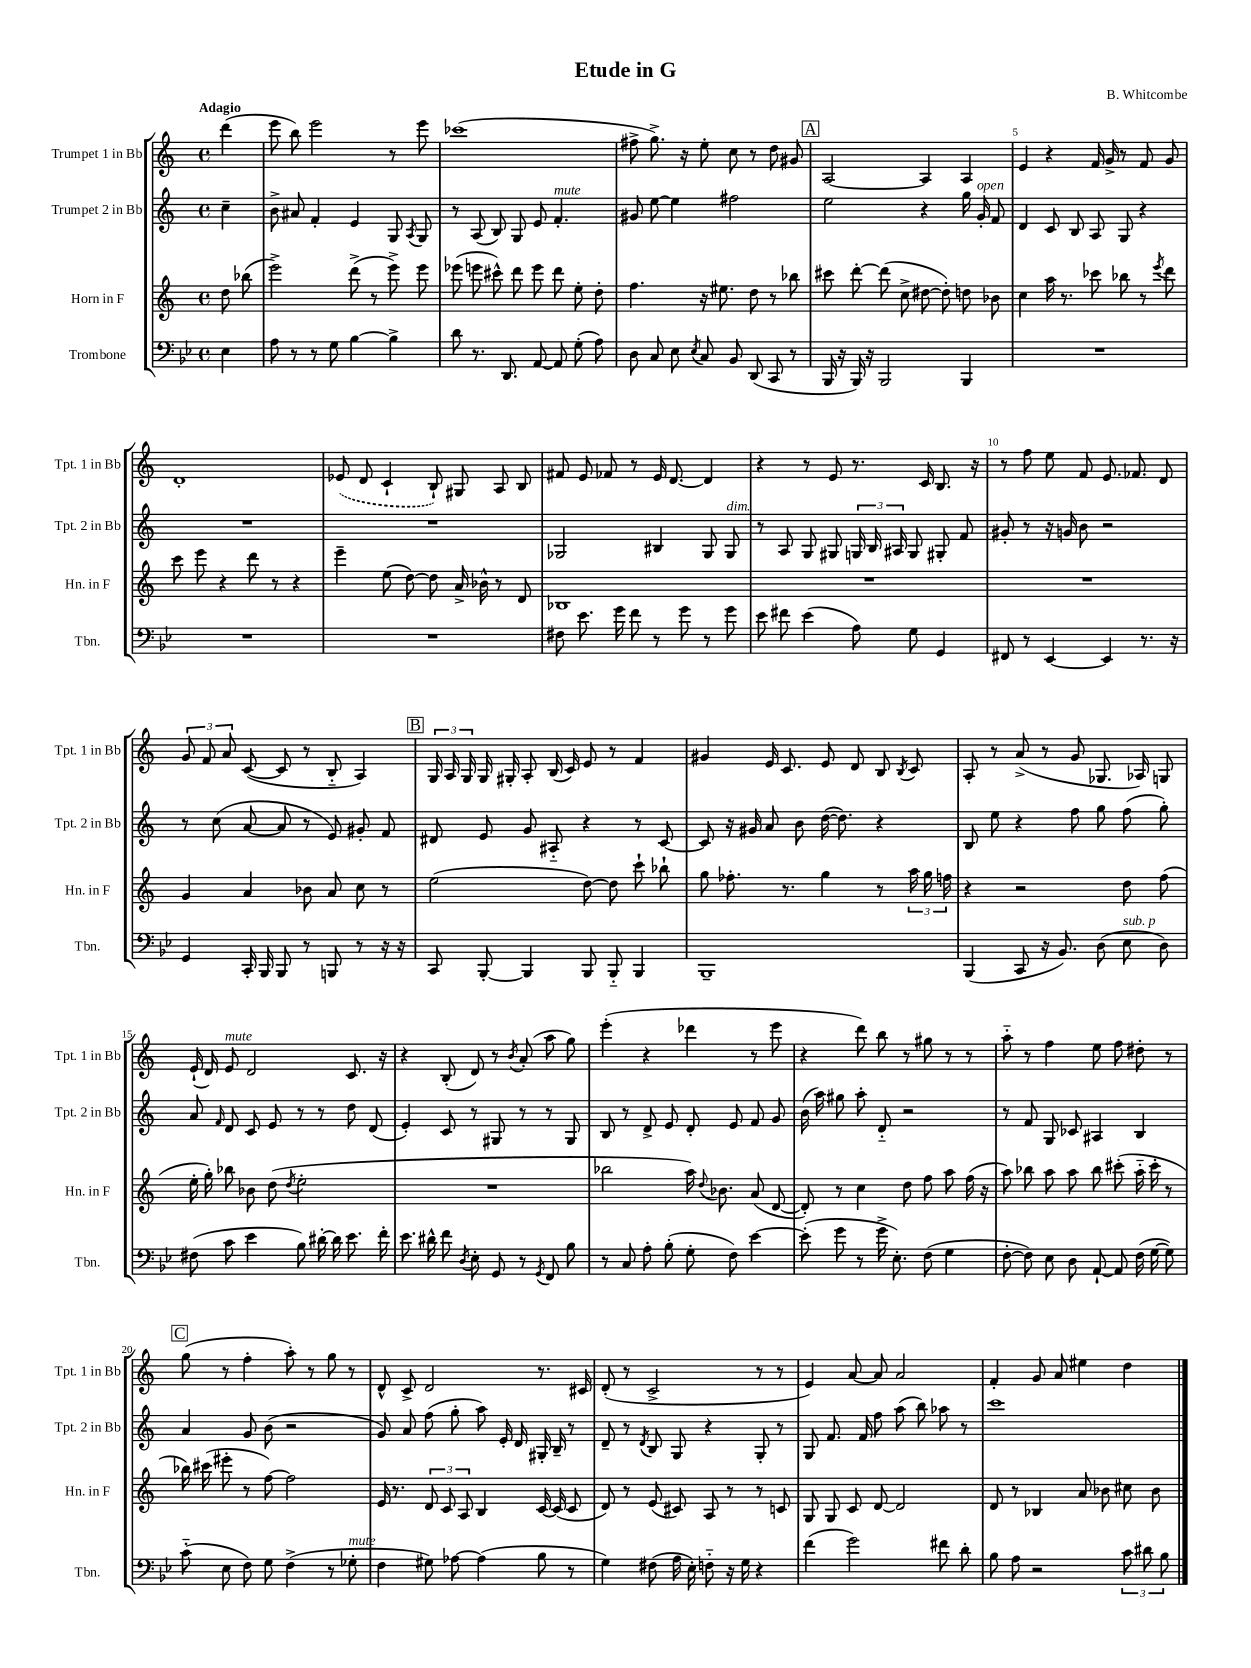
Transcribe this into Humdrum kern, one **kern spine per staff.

**kern	**kern	**kern	**kern
*staff4	*staff3	*staff2	*staff1
*clefF4	*clefG2	*clefG2	*clefG2
*k[b-e-]	*k[]	*k[]	*k[]
*M4/4	*M4/4	*M4/4	*M4/4
*met(c)	*met(c)	*met(c)	*met(c)
4E-	8dd	4cc~	(4ddd
.	(8bb-	.	.
=	=	=	=
8A	2eee^)	8b^	8eee
8r	.	8a#	8bb)
8r	.	4f'	2eee
8G	.	.	.
[4B-	(8ddd^	4e	.
.	8r	.	.
4B-^]	8eee^)	8G	8r
.	.	8qA	.
.	8eee	8G	8eee
=	=	=	=
8d	(8eee-	8r	(1ccc-
8.r	8eee	(8A	.
.	8ccc#^^)	8B)	.
8.DD	.	.	.
.	8ddd	8G	.
[8AA	8eee	8e	.
8AA]	8ddd	4.f'	.
(8G'	8ee'	.	.
8A)	8dd'	.	.
=	=	=	=
8D	4.ff	8g#	8ff#^
8C	.	[8ee	8.gg^)
8E-	.	4ee]	.
.	.	.	16r
8qE-	.	.	.
8C	16r	.	8ee'
.	8.ee#	.	.
8BB-	.	2ff#	8cc
(8DD	8dd	.	8r
8CC	8r	.	8dd
8r	8bb-	.	8g#
=	=	=	=
16BBB-	8ccc#	2ee	[2A
16r	.	.	.
16BBB-)	[8ddd'	.	.
16r	.	.	.
2BBB-	(8ddd]	.	.
.	8cc^	.	.
.	[8dd#	4r	4A]
.	8dd#'])	.	.
4BBB-	8dd	16gg	4A
.	.	16g'	.
.	8b-	8f	.
=	=	=	=
1r	4cc	4d	4e
.	16aa	8c	4r
.	8.r	.	.
.	.	8B	.
.	8ccc-	8A	16f
.	.	.	16g^
.	8bb-	8G	8r
.	8r	4r	8f
.	8qeee	.	.
.	8ddd	.	8g
=	=	=	=
1r	8ccc	1r	1d'
.	8eee	.	.
.	4r	.	.
.	8ddd	.	.
.	8r	.	.
.	4r	.	.
=	=	=	=
1r	4eee~	1r	(8e-
.	.	.	8d
.	(8ee	.	4c`
.	[8dd)	.	.
.	8dd]	.	8B`)
.	16a^	.	8G#
.	16b-^^	.	.
.	8r	.	8A
.	8d	.	8B
=	=	=	=
8F#	1B-	2G-	8f#
8.e-	.	.	8e
.	.	.	8f-
16g	.	.	.
8f	.	.	8r
8r	.	4B#	16e
.	.	.	[8.d
8g	.	.	.
8r	.	8G-	4d]
8g	.	8G-	.
=	=	=	=
8e-	1r	8r	4r
8f#	.	8A	.
(4e-	.	8G	8r
.	.	8G#	8e
8A)	.	24G	8.r
.	.	24B	.
.	.	24A#	.
8G	.	8G	.
.	.	.	16c
4GG	.	8G#'	8.B
.	.	8f	.
.	.	.	16r
=	=	=	=
8FF#	1r	8g#'	8r
8r	.	8r	8ff
[4EE-	.	16r	8ee
.	.	16g	.
.	.	8b	8f
4EE-]	.	2r	8.e
.	.	.	8.f-
8.r	.	.	.
.	.	.	8d
16r	.	.	.
=	=	=	=
4GG	4g	8r	12g
.	.	.	12f
.	.	(8cc	.
.	.	.	12a
16CC'	4a	[8a	([8c
16BBB-	.	.	.
8BBB-	.	8a]	8c]
8r	8b-	8r	8r
8BBB	8a	8e)	8B'~
8r	8cc	8g#'	4A)
16r	8r	8f	.
16r	.	.	.
=	=	=	=
8CC	(2ee	8d#	24G
.	.	.	24A
.	.	.	24G
[8BBB-'	.	8e	16G
.	.	.	16G#'
4BBB-]	.	8g	8A'
.	.	8A#'~	(16B
.	.	.	16c)
8BBB-	[8dd)	4r	8e
8BBB-'~	8dd]	.	8r
4BBB-	8ccc`	8r	4f
.	8bb-`	[8c	.
=	=	=	=
1BBB-~	8gg	8c]	4g#
.	8.ff-'	16r	.
.	.	16g#	.
.	.	8a	16e
.	8.r	.	8.c
.	.	8b	.
.	4gg	([16dd	8e
.	.	8.dd])	.
.	.	.	8d
.	8r	4r	8B
.	.	.	8qB
.	24aa	.	8c
.	24gg	.	.
.	24ff	.	.
=	=	=	=
(4BBB-	4r	8B	8A'
.	.	8ee	8r
8CC	2r	4r	(8a^
16r	.	.	8r
8.BB-)	.	.	.
.	.	8ff	8g
(8D	.	8gg	8.G-
8E-	8dd	(8ff	.
.	.	.	16A-)
8D)	(8ff	8gg')	8G
=	=	=	=
(8F#	16ee'	8a	(16e`
.	16gg')	.	16d)
.	.	16qqf	.
8c	8bb-	8d	8e
4e-	8b-	8c	2d
.	(8dd	8e	.
.	8qdd	.	.
8B-)	2ee'	8r	.
[16d#'	.	8r	.
16d#]	.	.	.
8.e-	.	8dd	8.c
.	.	(8d	.
16f'	.	.	16r
=	=	=	=
8.e-	1r	4e')	4r
16d#^^	.	.	.
8f	.	8c	(8B'
8qD	.	.	.
8E-'	.	8r	8d)
8GG	.	8G#	8r
.	.	.	8qb
8r	.	8r	(8a'
8qGG	.	.	.
8FF	.	8r	8aa
8B-	.	8G#	8gg)
=	=	=	=
8r	2bb-	8B	(4eee'
8C	.	8r	.
8A'	.	8d^	4r
(8B-'	.	8e	.
8G'	16aa)	8d'	4ddd-
.	8qqdd	.	.
.	8.b-	.	.
8F)	.	8e	.
[4e-	(8a	8f	8r
.	[8d	8g	8eee
=	=	=	=
(8e-']	8d'])	(16b	4r
.	.	16aa)	.
8g	8r	8gg#	.
8r	4cc	8aa'	8ddd)
16g^	.	8d'~	8bb
8.E-')	.	.	.
.	8dd	2r	8r
(8F	8ff	.	8gg#
4G	8aa	.	8r
.	(16ff	.	8r
.	16r	.	.
=	=	=	=
[8F'	8aa)	8r	8aa'~
8F])	8bb-	8f	8r
8E-	8aa	8G	4ff
8D	8aa	8c-	.
[8AA`	8bb-	4A#	8ee
8AA]	(8ccc#'	.	8ff
(16F	16aa'~	4B	8dd#'
[16G	16ccc#'	.	.
8G])	8r	.	8r
=	=	=	=
(8c'~	16bb-)	4a	(8gg
.	(16ccc#	.	.
8E-	8eee#'	.	8r
8F)	8r	8g	4ff'
8G	[8ff)	(8b	.
(4F^	2ff]	2r	8aa')
.	.	.	8r
8r	.	.	8gg
8G-'	.	.	8r
=	=	=	=
4F	16e	8g)	8d^^
.	8.r	.	.
.	.	8a	8c^
8G#)	12d	(8ff	2d
.	12c	.	.
[8A-	.	8gg'	.
.	12A	.	.
(4A-]	4B	8aa)	.
.	.	16e'	.
.	.	16d	.
8B-	[16c	16G#'	8.r
.	(16c]	16B~	.
8r	8c	8r	.
.	.	.	16c#
=	=	=	=
4G)	8d)	8d~	(8d'
.	8r	8r	8r
.	.	8qd	.
(8F#	(8e	8B	2c^
16A	8c#)	8G	.
16E-')	.	.	.
8F'~	8A	4r	.
16r	8r	.	.
16G	.	.	.
4r	8r	8G'	8r
.	8c	8r	8r
=	=	=	=
(4f	8G	8G	4e)
.	8G	8.f	.
2g)	8c	.	[8a
.	.	16f	.
.	[8d	8ff	8a]
.	2d]	(8aa	2a
.	.	8bb)	.
8f#	.	8aa-	.
8d'	.	8r	.
=	=	=	=
8B-	8d	1ccc	4f'
8A	8r	.	.
2r	4B-	.	8g
.	.	.	8a
.	8a	.	4ee#
.	8b-	.	.
12c	8cc#	.	4dd
12d#	.	.	.
.	8b-	.	.
12B-	.	.	.
==	==	==	==
*-	*-	*-	*-
